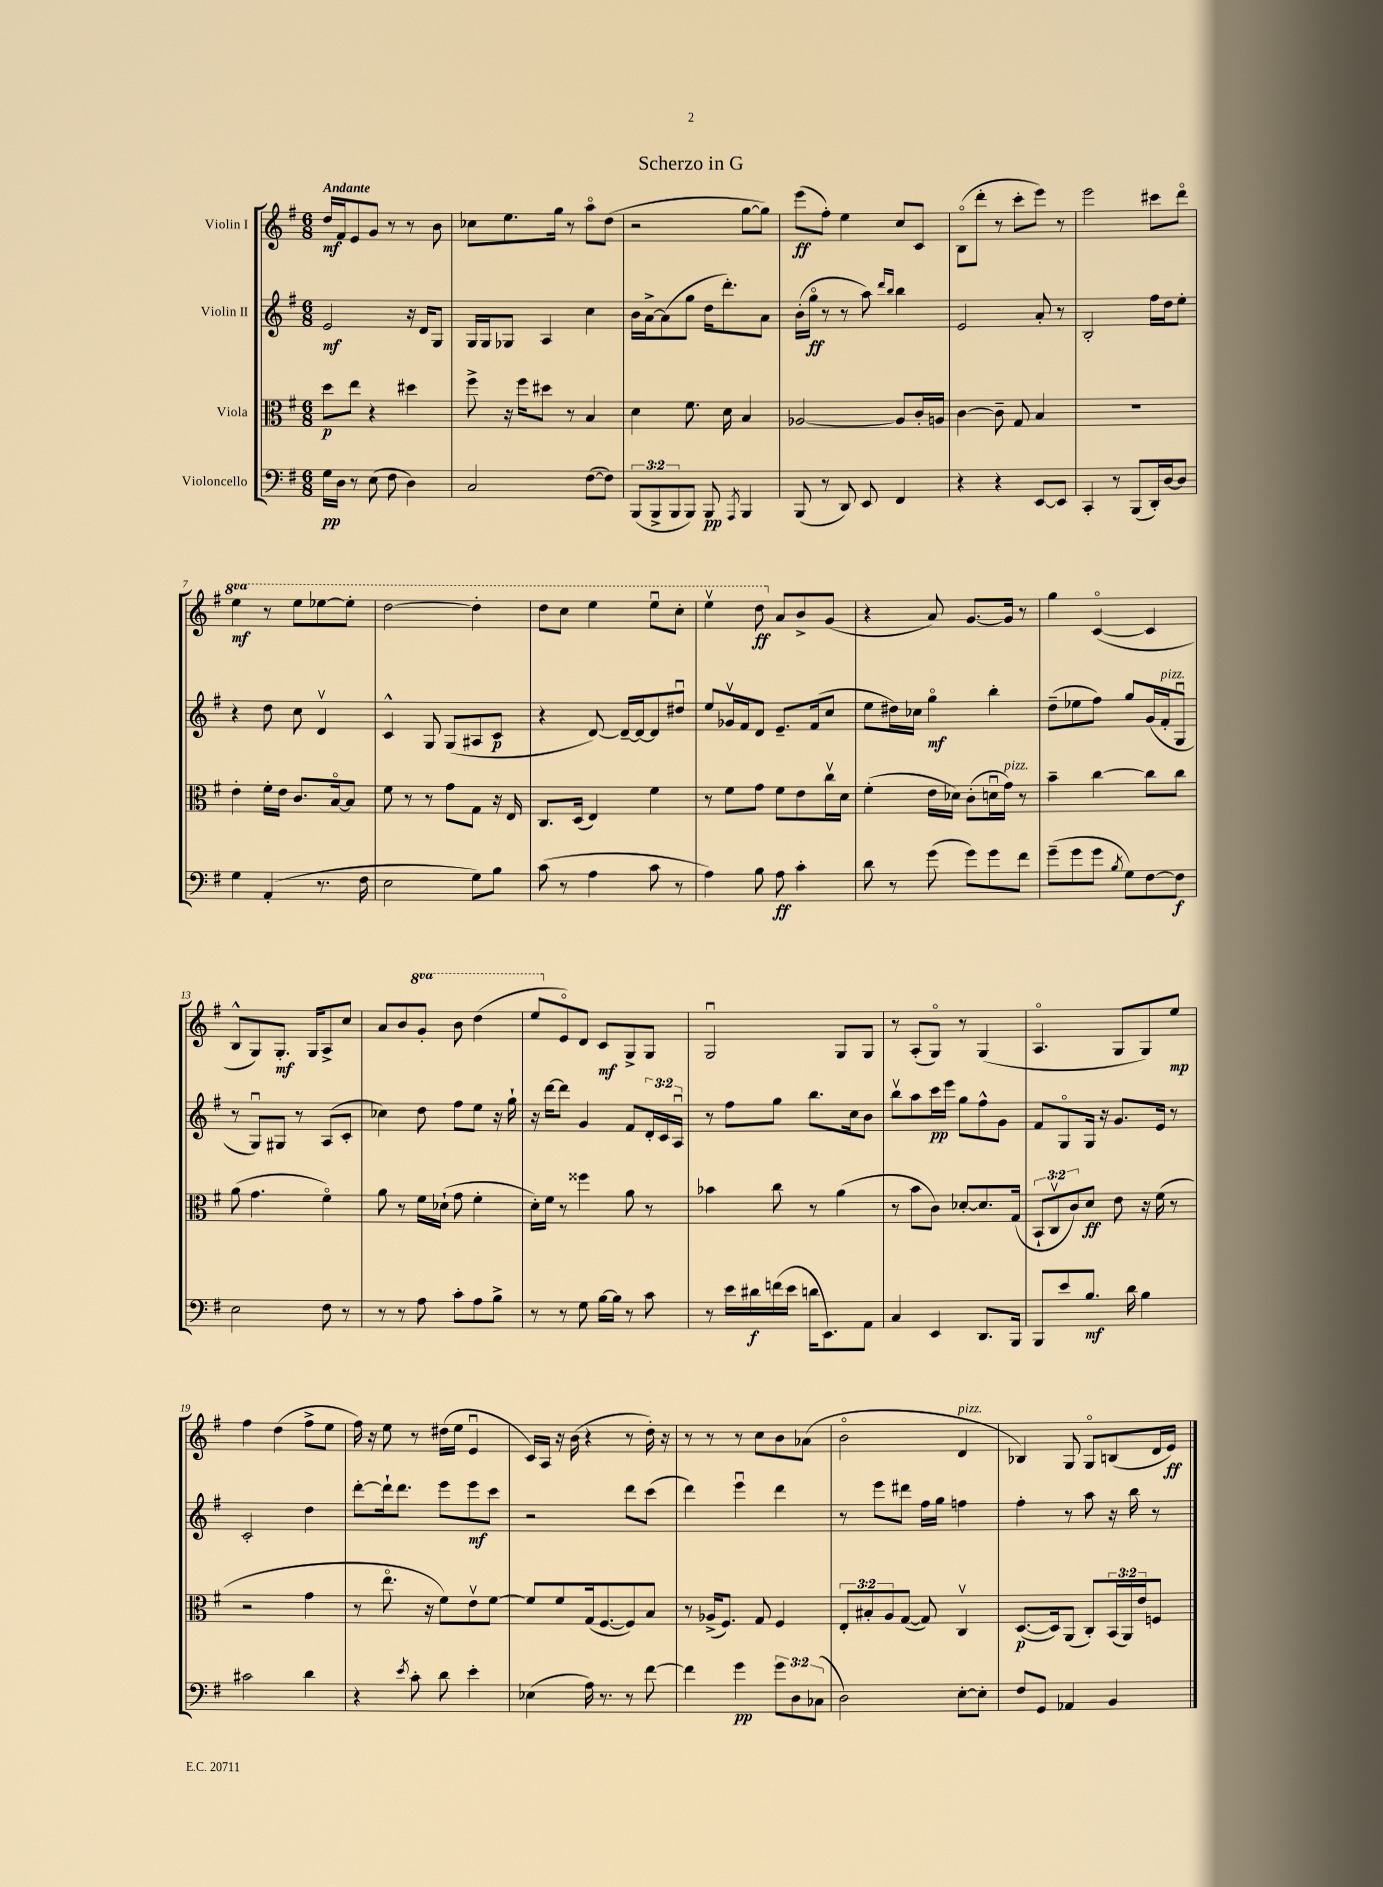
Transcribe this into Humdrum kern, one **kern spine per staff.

**kern	**dynam	**kern	**dynam	**kern	**dynam	**kern	**dynam
*part4	*part4	*part3	*part3	*part2	*part2	*part1	*part1
*staff4	*staff4	*staff3	*staff3	*staff2	*staff2	*staff1	*staff1
*I"Violoncello	*	*I"Viola	*	*I"Violin II	*	*I"Violin I	*
*clefF4	*	*clefC3	*	*clefG2	*	*clefG2	*
*k[f#]	*	*k[f#]	*	*k[f#]	*	*k[f#]	*
*M6/8	*	*M6/8	*	*M6/8	*	*M6/8	*
=1	=1	=1	=1	=1	=1	=1	=1
!	!	!	!	!	!	!LO:TX:a:B:t=Andante	!
16G\LL	pp	8dd\L	p	2e/	mf	16dd/LL	mf
16D\JJ	.	.	.	.	.	16f#/J	.
8r	.	8ee\J	.	.	.	8e/	.
(8E\	.	4r	.	.	.	8g/J	.
8F#\	.	.	.	.	.	8r	.
4D\)	.	4dd#X\	.	16r	.	8r	.
.	.	.	.	16d/KL	.	.	.
.	.	.	.	8G/J	.	8b\	.
=2	=2	=2	=2	=2	=2	=2	=2
2C/	.	8ff#^\	.	16G/LL	.	8cc-X\L	.
.	.	.	.	16G/J	.	.	.
.	.	16r	.	8G-X/J	.	8.ee\	.
.	.	16ff#\KL	.	.	.	.	.
.	.	8dd#X\J	.	4A/	.	.	.
.	.	.	.	.	.	16gg\Jk	.
.	.	8r	.	.	.	8r	.
([8F#\L	.	4B/	.	4cc\	.	8aa\L	.
8F#\J])	.	.	.	.	.	(8dd\J	.
=3	=3	=3	=3	=3	=3	=3	=3
(12BBB/L	.	4d\	.	16b\LL	.	2r	.
.	.	.	.	[16a^\J	.	.	.
12BBB^/	.	.	.	.	.	.	.
.	.	.	.	(8a\]	.	.	.
12BBB/	.	.	.	.	.	.	.
8BBB/J)	.	8.f#\	.	8gg\J	.	.	.
8BBB/	pp	.	.	16dd\KL	.	.	.
.	.	16d\	.	8.ddd'\)	.	.	.
8qAAA/	.	.	.	.	.	.	.
4BBB/	.	4B/	.	.	.	[8gg\L	.
.	.	.	.	8a\J	.	8gg\J])	.
=4	=4	=4	=4	=4	=4	=4	=4
(8BBB/	.	[2A-X/	.	(16b'\LL	.	(8eee\L	ff
.	.	.	.	16gg\JJ	ff	.	.
8r	.	.	.	8r	.	8ff#'\J)	.
8DD/)	.	.	.	8r	.	4ee\	.
8EE/	.	.	.	8aa\)	.	.	.
.	.	.	.	16qqddd/LL	.	.	.
.	.	.	.	16qqbb/JJ	.	.	.
4FF#/	.	8A-/L]	.	4bb\	.	8cc/L	.
.	.	16c'/L	.	.	.	8c/J	.
.	.	16An/JJ	.	.	.	.	.
=5	=5	=5	=5	=5	=5	=5	=5
4r	.	[4c\	.	2e/	.	(8B\L	.
.	.	.	.	.	.	8ddd'\J	.
4r	.	8c~\]	.	.	.	8r	.
.	.	8G/	.	.	.	8ccc'\L	.
[8EE/L	.	4B/	.	8a'/	.	8eee\J)	.
8EE/J]	.	.	.	8r	.	8r	.
=6	=6	=6	=6	=6	=6	=6	=6
4CC'/	.	2.r	.	2B'/	.	2eee\	.
8r	.	.	.	.	.	.	.
(8BBB/L	.	.	.	.	.	.	.
16DD'/L)	.	.	.	16ff#\LL	.	8ccc#X\L	.
[16D/J	.	.	.	16dd\J	.	.	.
8D/J]	.	.	.	8ee'\J	.	8ddd\J	.
!!LO:LB:g=z
=7	=7	=7	=7	=7	=7	=7	=7
*	*	*	*	*	*	*8va	*
4G\	.	4e'\	.	4r	.	4eee\	mf
(4AA'/	.	16f#'\LL	.	8dd\	.	8r	.
.	.	16e\JJ	.	.	.	.	.
.	.	8.c/L	.	8cc\	.	8eee\L	.
8.r	.	.	.	4dv/	.	[8eee-X\	.
.	.	[16B/k	.	.	.	.	.
.	.	8B/J]	.	.	.	8eee-'\J]	.
16F#\	.	.	.	.	.	.	.
=8	=8	=8	=8	=8	=8	=8	=8
2E\	.	8f#\	.	4c^^/	.	[2ddd\	.
.	.	8r	.	.	.	.	.
.	.	8r	.	8G/	.	.	.
.	.	8g\L	.	(8G/L	.	.	.
8G\L)	.	8G\J	.	8A#X/	.	4ddd'\]	.
8B\J	.	16r	.	8c/J	p	.	.
.	.	16E/	.	.	.	.	.
=9	=9	=9	=9	=9	=9	=9	=9
(8c\	.	8.C/L	.	4r	.	8ddd\L	.
8r	.	.	.	.	.	8ccc\J	.
.	.	(16D/Jk	.	.	.	.	.
4A\	.	4E/)	.	[8d/)	.	4eee\	.
.	.	.	.	16d~/LL_	.	.	.
.	.	.	.	16d/J_	.	.	.
8c\	.	4f#\	.	8d/]	.	8eeeu\L	.
8r	.	.	.	8dd#Xu/J	.	8ccc'\J	.
=10	=10	=10	=10	=10	=10	=10	=10
4A\)	.	8r	.	8ee/L	.	4eeev\	.
.	.	8f#\L	.	16g-Xv/L	.	.	.
.	.	.	.	16f#/J	.	.	.
8B\	.	8g\J	.	8d/J	.	8ddd\	ff
*	*	*	*	*	*	*X8va	*
8A\	ff	8f#\L	.	8.e~/L	.	8a/L	.
4c'\	.	8e\	.	.	.	8b^/	.
.	.	.	.	(16f#/k	.	.	.
.	.	16ccv\L	.	8cc/J	.	(8g/J	.
.	.	16d\JJ	.	.	.	.	.
=11	=11	=11	=11	=11	=11	=11	=11
8d\	.	(4f#'\	.	8ee\L	.	4r	.
8r	.	.	.	16dd#X\L)	.	.	.
.	.	.	.	16cc-X\JJ	.	.	.
(8g\	.	16e\LL	.	4gg\	mf	8a/)	.
.	.	16d-X\JJ)	.	.	.	.	.
8g\L)	.	(8c'\L	.	.	.	[8.g/L	.
8g\	.	16dnu\L	.	4bb'\	.	.	.
!	!	!LO:TX:a:i:t=pizz.	!	!	!	!	!
.	.	16g\JJ)	.	.	.	16g/Jk]	.
8f#\J	.	8r	.	.	.	8r	.
=12	=12	=12	=12	=12	=12	=12	=12
(8g~\L	.	4b~\	.	(8dd~\L	.	4gg\	.
8g\	.	.	.	8ee-X\	.	.	.
8g\J	.	[4cc\	.	8ff#\J)	.	([4c/	.
8qB/	.	.	.	.	.	.	.
8G\L)	.	.	.	8gg/L	.	.	.
[8F#\	.	8cc\L]	.	(16g/L	.	4c/]	.
!	!	!	!	!LO:TX:a:i:t=pizz.	!	!	!
.	.	.	.	16f#'/J	.	.	.
8F#\J]	f	8cc\J	.	8Gu/J	.	.	.
!!LO:LB:g=z
=13	=13	=13	=13	=13	=13	=13	=13
2E\	.	(8a\	.	8r	.	8B^^/L	.
.	.	4.g\	.	8Gu/L)	.	8G/)	.
.	.	.	.	8G#X/J	.	8.G'/J	mf
.	.	.	.	8r	.	.	.
.	.	.	.	.	.	16G/KL	.
8F#\	.	4f#\)	.	(8A/L	.	8A^/	.
8r	.	.	.	8c'/J	.	8cc/J	.
=14	=14	=14	=14	=14	=14	=14	=14
8r	.	8a\	.	4cc-X\)	.	8a/L	.
8r	.	8r	.	.	.	8b/	.
*	*	*	*	*	*	*8va	*
8A\	.	16f#\LL	.	8dd\	.	8gg'/J	.
.	.	(16d-X`\JJ	.	.	.	.	.
8c'\L	.	8g\	.	8ff#\L	.	8bb\	.
8A\	.	4f#'\	.	8ee\J	.	(4ddd\	.
8B^\J	.	.	.	16r	.	.	.
.	.	.	.	16gg`\	.	.	.
=15	=15	=15	=15	=15	=15	=15	=15
8r	.	16d'\LL)	.	16r	.	8eee/L	.
.	.	16f#\JJ	.	[16ddd\KL	.	.	.
*	*	*	*	*	*	*X8va	*
8r	.	8r	.	8ddd\J]	.	8e/)	.
8G\	.	4ff##X\	.	4g/	.	8d/J	.
[16B\LL	.	.	.	.	.	8c/L	mf
16B\JJ]	.	.	.	.	.	.	.
8r	.	8a\	.	8f#/L	.	8G^/	.
8c\	.	8r	.	24d'/L	.	8G/J	.
.	.	.	.	24c/	.	.	.
.	.	.	.	24Au/JJ	.	.	.
=16	=16	=16	=16	=16	=16	=16	=16
8r	.	4b-X\	.	8r	.	2Gu/	.
16e\LL	.	.	.	8ff#\L	.	.	.
16d#X\	f	.	.	.	.	.	.
(16fn\	.	8cc\	.	8gg\J	.	.	.
16e\JJ	.	.	.	.	.	.	.
16dn\KL	.	8r	.	8.bb\L	.	.	.
8.EE\)	.	.	.	.	.	.	.
.	.	(4a\	.	.	.	8G/L	.
.	.	.	.	16cc\k	.	.	.
8AA\J	.	.	.	8b\J	.	8G/J	.
=17	=17	=17	=17	=17	=17	=17	=17
4C/	.	8r	.	8bbv\L	.	8r	.
.	.	8b\L	.	8aa\	.	(8A'/L	.
4EE/	.	8c\J)	.	16ccc\L	pp	8G/J)	.
.	.	.	.	16eee\JJ	.	.	.
.	.	[8d-X'/L	.	8gg\L	.	8r	.
8.DD/L	.	8.d-/]	.	8ff#^^\	.	(4G/	.
.	.	.	.	8g\J	.	.	.
16BBB/Jk	.	(16G/Jk	.	.	.	.	.
=18	=18	=18	=18	=18	=18	=18	=18
8BBB/L	.	12BB`/L	.	8f#/L	.	4.A/	.
.	.	12Cv/	.	.	.	.	.
8e/	.	.	.	8G/	.	.	.
.	.	12c/)	.	.	.	.	.
8.B/J	mf	8d/J	ff	16G/Jk	.	.	.
.	.	.	.	16r	.	.	.
.	.	8e\	.	8.g/L	.	8G/L	.
16d\	.	.	.	.	.	.	.
4B\	.	16r	.	.	.	8G/)	.
.	.	(16f#\	.	16e/Jk	.	.	.
.	.	8r	.	8r	.	8ee/J	mp
!!LO:LB:g=z
=19	=19	=19	=19	=19	=19	=19	=19
2c#X\	.	2r	.	2c'/	.	4ff#\	.
.	.	.	.	.	.	(4dd\	.
4d\	.	4g\	.	4dd\	.	8ff#^\L	.
.	.	.	.	.	.	8ee\J	.
=20	=20	=20	=20	=20	=20	=20	=20
4r	.	8r	.	[8ddd'\L	.	16ff#\)	.
.	.	.	.	.	.	16r	.
.	.	8.ee\	.	16ddd`\k]	.	8ee\	.
.	.	.	.	8.ddd\J	.	.	.
8qe/	.	.	.	.	.	.	.
8c'\	.	.	.	.	.	8r	.
.	.	16r	.	.	.	.	.
8d\	.	8f#\L)	.	8eee\L	.	(16dd#X\LL	.
.	.	.	.	.	.	16ee\JJ	.
4e'\	.	8ev\	.	8eee\	mf	4eu/	.
.	.	[8f#\J	.	8ccc\J	.	.	.
=21	=21	=21	=21	=21	=21	=21	=21
(4E-X\	.	8f#/L]	.	2r	.	16c/LL)	.
.	.	.	.	.	.	16A/JJ	.
.	.	8f#/	.	.	.	16r	.
.	.	.	.	.	.	(16b\	.
16A\)	.	(16G/k	.	.	.	4r	.
8.r	.	[8.F#/	.	.	.	.	.
8r	.	8F#/])	.	8ddd\L	.	8r	.
[8f#\	.	8B/J	.	(8ccc\J	.	16dd'\)	.
.	.	.	.	.	.	16r	.
=22	=22	=22	=22	=22	=22	=22	=22
4f#\]	.	8r	.	4ddd\)	.	8r	.
.	.	(16A-X^/KL	.	.	.	8r	.
.	.	8.F#/J)	.	.	.	.	.
4g\	pp	.	.	4eeeu\	.	8r	.
.	.	8G/	.	.	.	8cc\L	.
12g\L	.	4F#/	.	4ddd\	.	8b\	.
12D\	.	.	.	.	.	.	.
.	.	.	.	.	.	(8a-X\J	.
(12C-X\J	.	.	.	.	.	.	.
=23	=23	=23	=23	=23	=23	=23	=23
2D\)	.	12E'/L	.	8r	.	2b\	.
.	.	12B#X'/	.	.	.	.	.
.	.	.	.	8eee\L	.	.	.
.	.	12A/	.	.	.	.	.
.	.	([8G/J	.	8ddd#X\J	.	.	.
.	.	8G/])	.	16ff#\LL	.	.	.
.	.	.	.	16gg\JJ	.	.	.
!	!	!	!	!	!	!LO:TX:a:i:t=pizz.	!
[8E'\L	.	4Cv/	.	4ffn\	.	4d/	.
8E'\J]	.	.	.	.	.	.	.
=24	=24	=24	=24	=24	=24	=24	=24
8F#/L	.	([8.D/L	p	4ff#'\	.	4B-X/)	.
8GG/J	.	.	.	.	.	.	.
.	.	16D/k])	.	.	.	.	.
4AA-X/	.	(8AA/J	.	8r	.	8G/	.
.	.	8C'/L)	.	8aa\	.	8G/L	.
4BB/	.	(24BB/L	.	16r	.	(8Bn/	.
.	.	24AA/)	.	.	.	.	.
.	.	.	.	16bb\	.	.	.
.	.	24e/J	.	.	.	.	.
.	.	8Fn/J	.	8r	.	16d/L	.
.	.	.	.	.	.	16e/JJ)	ff
==	==	==	==	==	==	==	==
*-	*-	*-	*-	*-	*-	*-	*-
